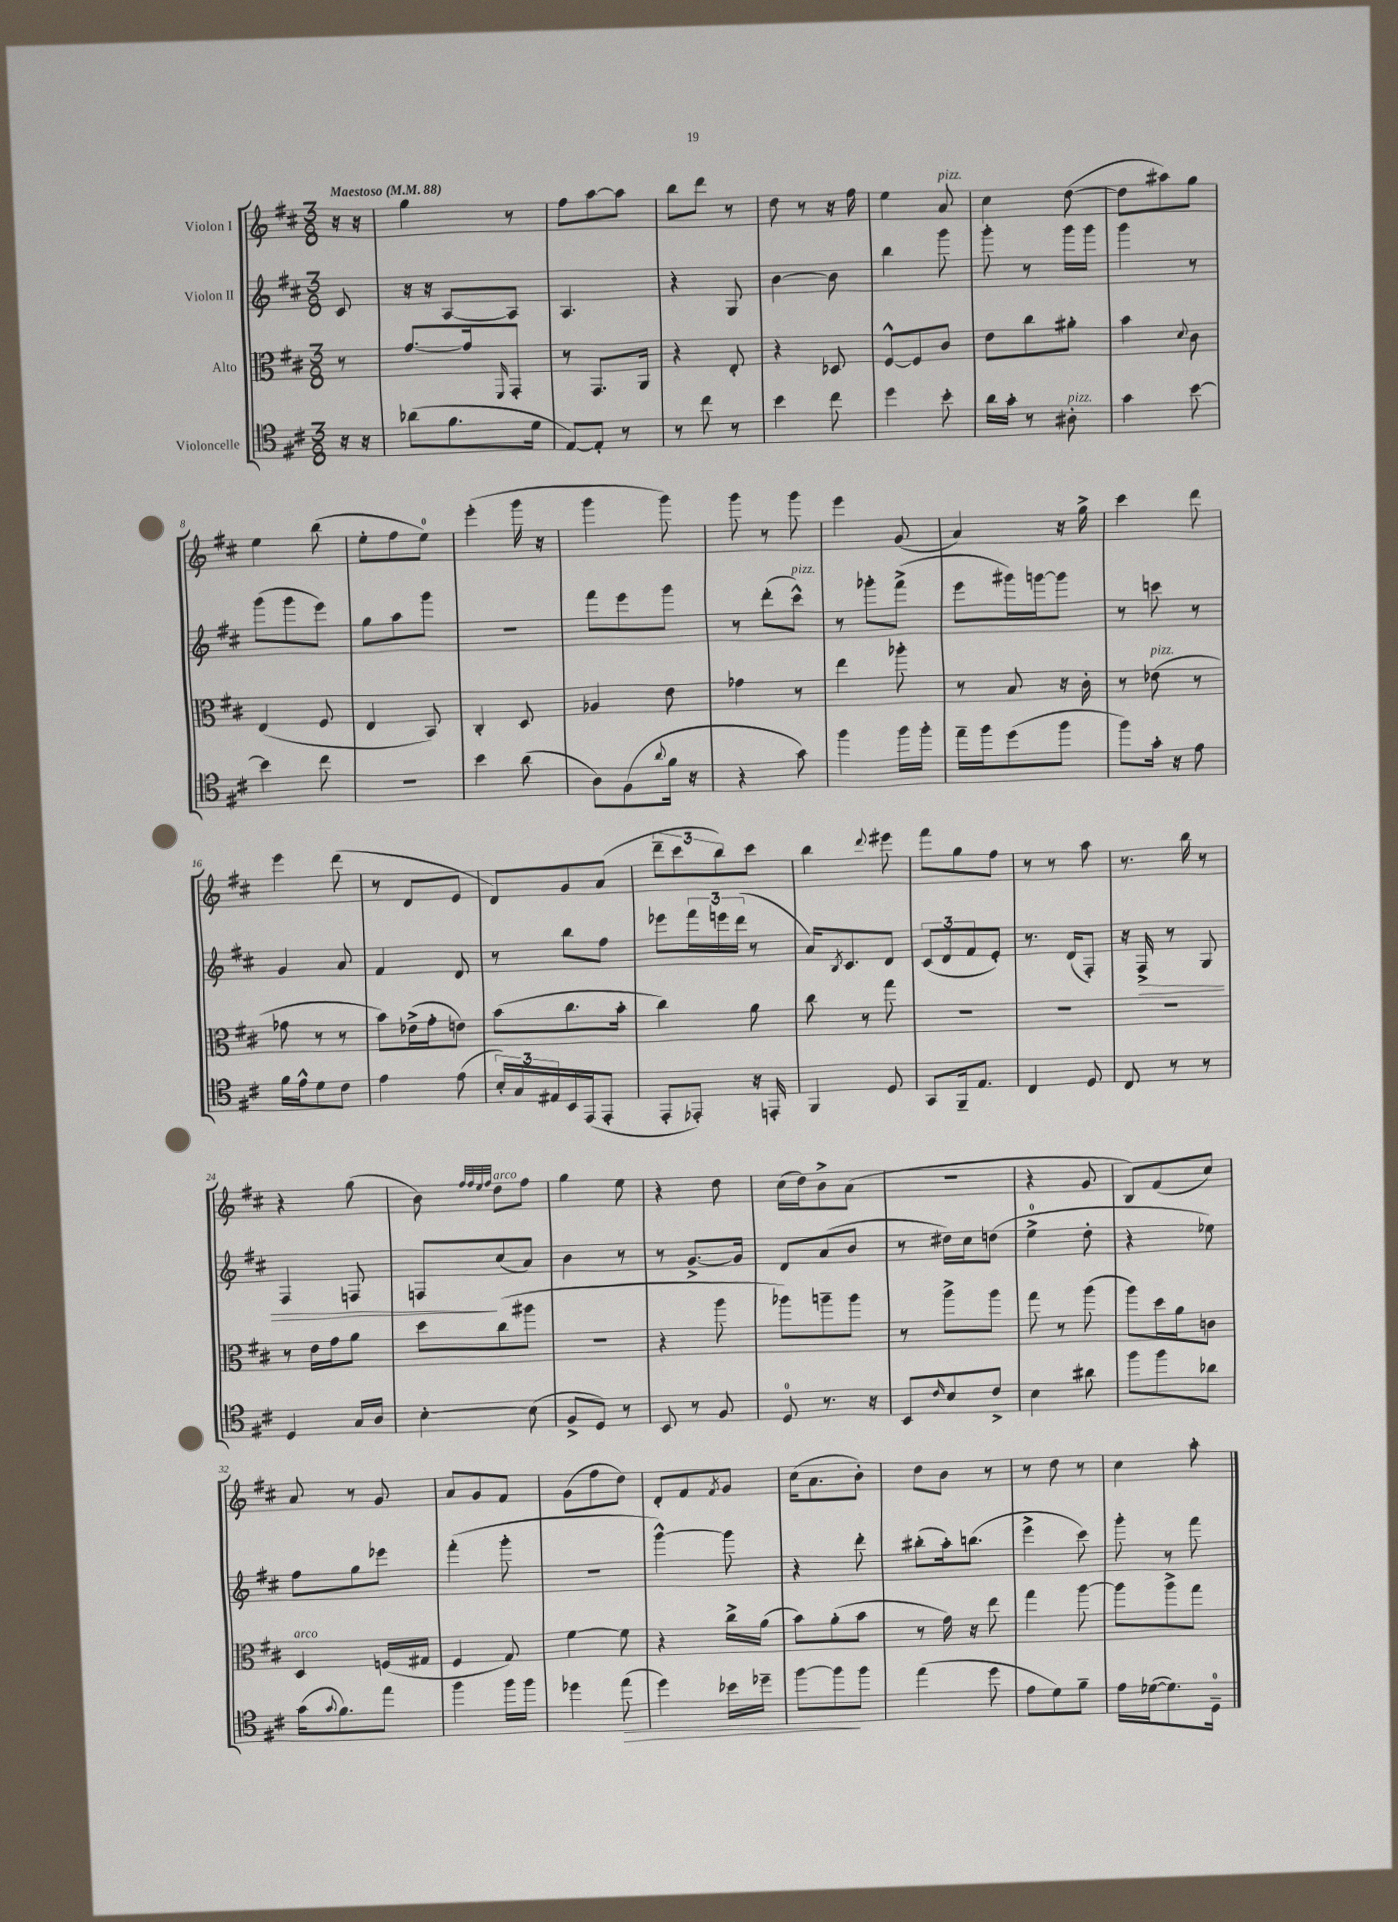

**kern	**kern	**kern	**kern
*staff4	*staff3	*staff2	*staff1
*clefC4	*clefC3	*clefG2	*clefG2
*k[f#c#]	*k[f#c#]	*k[f#c#]	*k[f#c#]
*M3/8	*M3/8	*M3/8	*M3/8
*MM88	*MM88	*MM88	*MM88
16r	8r	8c#/	16r
16r	.	.	16r
=	=	=	=
(8a-\L	[8.g/L	16r	4gg\
.	.	16r	.
8.f#\	.	[8A/L	.
.	16g/]k	.	.
.	16qqFF#/	.	.
.	8GG'/J	8A/]J	8r
16d\Jk	.	.	.
=	=	=	=
[8E/L)	8r	4.A/	8ff#\L
8E'/]J	8.GG/L	.	[8aa\
8r	.	.	8aa\]J
.	16AA/Jk	.	.
=	=	=	=
8r	4r	4r	8bb\L
8cc#\	.	.	8ddd\J
8r	8E'/	8G/	8r
=	=	=	=
4b\	4r	[4b\	8dd\
.	.	.	8r
8cc#\	8D-/	8b\]	16r
.	.	.	16ff#\
=	=	=	=
4dd\	[8F#^^/L	4bb\	4ee\
.	8F#/]	.	.
8b'\	8c#/J	8ggg\	8a/
=	=	=	=
16a\LL	8e\L	8ggg'\	4cc#\
16g'\JJ	.	.	.
8r	8cc#\	8r	.
8A#'\	8a#'\J	16ggg\LL	([8dd\
.	.	16ggg\JJ	.
=	=	=	=
4g\	4b\	4ggg\	8dd\]L
.	.	.	8aa#\)
.	8qqd/	.	.
[8b\	8c#\	8r	8gg\J
=	=	=	=
4b\]	(4E/	(8ggg\L	4ee\
.	.	8ggg\	.
8cc#\	8F#/	8eee\J)	(8bb\
=	=	=	=
4.r	4E/	8gg\L	8ee'\L
.	.	8aa\	8ff#\
.	8BB/)	8ggg\J	8ee\J)
=	=	=	=
4b\	4C#'/	4.r	(4eee'\
(8a\	8D/	.	16ggg\
.	.	.	16r
=	=	=	=
8A\L)	4A-/	8fff#\L	4ggg\
(8F#\	.	8eee\	.
8qqa/	.	.	.
16f#\Jk	8e\	8ggg\J	8ggg\)
16r	.	.	.
=	=	=	=
4r	4g-\	8r	8ggg\
.	.	(8ddd'\L	8r
8g\)	8r	8ccc#^^\J)	8ggg\
=	=	=	=
4ff#\	4ee\	8r	4eee\
.	.	8ggg-'\L	.
16ff#\LL	8aa-'\	(8fff#^\J	(8g/
16ff#'\JJ	.	.	.
=	=	=	=
16ee~\LL	8r	8eee\L	4a/)
16ff#\J	.	.	.
(8dd\	8B/	16ggg#\L)	.
.	.	[16ggg\J	.
8ff#\J	16r	8ggg\]J	16r
.	16c#'\	.	16gg^\
=	=	=	=
8ff#\L)	8r	8r	4ccc#\
16g'\Jk	(8e-\	8ccc\	.
16r	.	.	.
8e\	8r	8r	8ddd\
=	=	=	=
16f#\LL	8g-\	4g/	4eee\
16e^^\J	.	.	.
8d\	8r	.	.
8c#\J	8r	8a/	(8ddd\
=	=	=	=
4e\	8b\L)	4f#/	8r
.	(16e-^\L	.	8d/L
.	16g'\J	.	.
(8e\	8e\J)	8d/	8e/J
=	=	=	=
24B'/LL)	(8b\L	8r	8d/L)
24G/	.	.	.
24E#/	.	.	.
16BB/	8.cc#\	8bb\L	8g/
(16EE/J	.	.	.
8EE'/J	.	8ff#\J	(8a/J
.	16b'\Jk	.	.
=	=	=	=
8EE'/L	4cc#\)	8eee-\L	12ddd~\L
.	.	.	12ccc#\
8EE-'/J)	.	24fff#\L	.
.	.	24eee\	12bb\)
.	.	(24ddd\JJ	.
16r	8a\	8r	8ccc#\J
16EE'/	.	.	.
=	=	=	=
4FF#/	8cc#\	16a/LK)	4bb\
.	.	8qB/	.
.	.	8.c#/	.
.	8r	.	.
.	.	.	8qqddd/
8D/	8gg\	8d/J	8eee#\
=	=	=	=
8GG/L	4.r	(12c#/L	8fff#\L
.	.	12d/	.
16FF#~/k	.	.	8gg\
.	.	12f#/	.
8.E/J	.	.	.
.	.	8e'/J)	8ff#\J
=	=	=	=
4C#/	4.r	8.r	8r
.	.	.	8r
.	.	(16d/LK	.
8D/	.	8F#'/J)	8aa\
=	=	=	=
8C#/	4.r	16r	8.r
.	.	16F#^/	.
8r	.	8r	.
.	.	.	16bb\
8r	.	8G/	8r
=	=	=	=
4D/	8r	4F#/	4r
.	16e\LL	.	.
.	16g\J	.	.
16G/LL	8a\J	8F/	(8gg\
16A/JJ	.	.	.
=	=	=	=
[4B'\	8dd\L	8F/L	8b\)
.	.	.	32qqff#/LLL
.	.	.	32qqff#/
.	.	.	32qqee/
.	.	.	32qqff#/JJJ
.	(8cc#\	(8cc#/	8dd\L
(8B\]	8aa#\J	8a/J)	8ff#\J
=	=	=	=
8F#^/L	4.r	4b\	4gg\
8D/J)	.	.	.
8r	.	8r	8ee\
=	=	=	=
8BB/	4r	8r	4r
8r	.	[8.g^/L	.
8F#/	8aa\	.	8dd\
.	.	16g/]Jk	.
=	=	=	=
8D/	8aa-\L)	8d/L	(16cc#\LL
.	.	.	16dd\J)
8.r	8aa~\	(8a/	8b^\
.	8aa\J	8b/J	(8a\J
16r	.	.	.
=	=	=	=
8BB/L	8r	8r	4.r
16qqc#/	.	.	.
8B/	8aa^\L	16dd#\LL)	.
.	.	16cc#\J	.
8c#^/J	8aa\J	(8dd\J	.
=	=	=	=
4B\	8gg\	4ee^\	4r
.	8r	.	.
8a#\	(8aa\	8dd'\	8g/
=	=	=	=
8ff#\L	8aa\L)	4r	8B/L)
8ff#\	16dd\L	.	(8f#/
.	16a\J	.	.
8a-\J	8c\J	8ee-\)	8cc#/J)
=	=	=	=
(16g\LK	4D/	8ff#\L	8a/
8qqg/	.	.	.
8.f#\)	.	.	.
.	.	8gg\	8r
8ee\J	(16F/LL	8eee-\J	8g/
.	16G#/JJ	.	.
=	=	=	=
4ff#\	4F#/	(4fff#'\	8a/L
.	.	.	8g/
16ff#\LL	8G/)	8ggg'\	8f#/J
16ff#\JJ	.	.	.
=	=	=	=
4dd-\	[4f#\	4.r	(8g\L
.	.	.	8ff#\
(8ee\	8f#\]	.	8dd\J)
=	=	=	=
4dd\)	4r	[4ggg^^\)	8d'/L
.	.	.	8f#/
.	.	.	8qf#/
16b-\LL	16cc#^\LL	8ggg\]	8g/J
16dd-~\JJ	(16a\JJ	.	.
=	=	=	=
[8ff#\L	8b\L)	4r	(16cc#\LK
.	.	.	8.a\
8ff#\]	(8a'\	.	.
8ff#\J	8b\J	8ddd'\	8b'\J)
=	=	=	=
(4ee\	8r	(8bb#'\L	8dd\L
.	16g\)	16aa'\k)	8b\J
.	16r	(8.bb\J	.
8dd\	8ee\	.	8r
=	=	=	=
8e\L	4gg\	4eee^\	8r
8d\)	.	.	8dd\
8f#~\J	[8aa\	8ccc#\)	8r
=	=	=	=
16e\LL	8aa\]L	8ggg'\	4cc#\
([16d-\J	.	.	.
8.d-\])	8aa^\	8r	.
.	8gg\J	8fff#\	8aa'\
16D~\Jk	.	.	.
==	==	==	==
*-	*-	*-	*-
